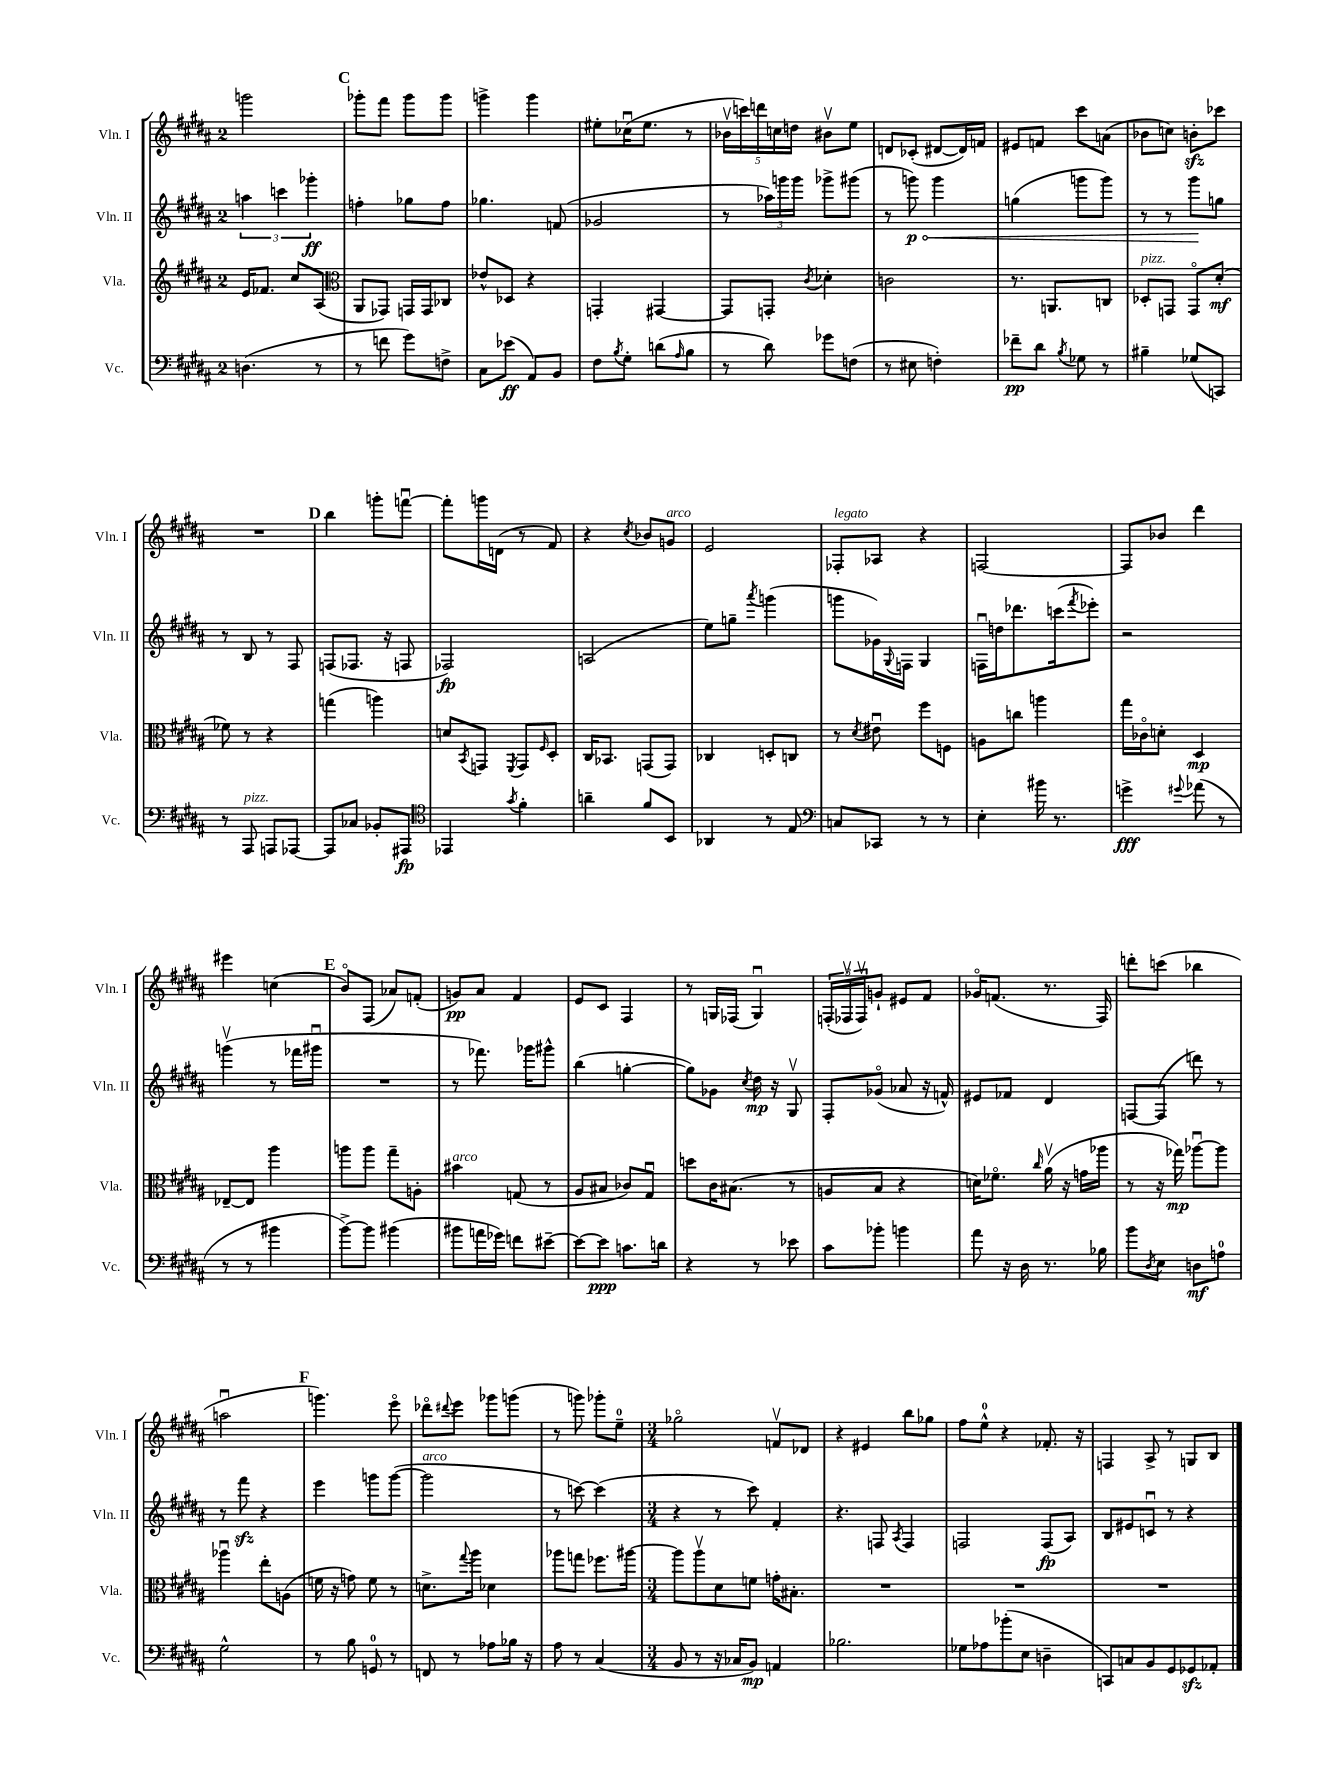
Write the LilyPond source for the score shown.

<<
\new StaffGroup <<
\new Staff = "s0" \with { instrumentName = "Vln. I" shortInstrumentName = "Vln. I" } {
    \clef treble \key b \major \once \override Staff.TimeSignature.style = #'single-digit \time 2/4
    g'''2 |
    \mark \markup { \bold "C" } ges'''8-. fis'''8 ges'''8 ges'''8 |
    g'''4-> g'''4 |
    eis''8-. ces''16\downbow( eis''8. r8 |
    \tuplet 5/4 { bes'16\upbow c'''16) d'''16 c''16 d''16 } bis'8\upbow e''8 |
    d'8 ces'8-.( dis'8~ dis'16) f'16 |
    eis'8 f'8 cis'''8 a'8( |
    bes'8 c''8) b'8-.\sfz ces'''8 |
    R2 |
    \mark \markup { \bold "D" } b''4 g'''8-. f'''8~\downbow |
    f'''8-. g'''16 d'16( r8 fis'8) |
    r4 \acciaccatura { cis''8 } bes'8 g'8^\markup { \italic "arco" } |
    e'2 |
    fes8-.^\markup { \italic "legato" } aes8 r4 |
    f2~ |
    f8 bes'8 dis'''4 |
    eis'''4 c''4( |
    \mark \markup { \bold "E" } b'8\flageolet) fis8( aes'8) f'8-.( |
    g'8\pp) ais'8 fis'4 |
    e'8 cis'8 fis4 |
    r8 g16 fes16( g4\downbow) |
    \tuplet 3/2 { f16-.( fes16\upbow fes16\upbow) } g'8-! eis'8 fis'8 |
    ges'16\flageolet f'8.( r8. fis16) |
    d'''8-. c'''8( bes''4 |
    a''2\downbow |
    \mark \markup { \bold "F" } g'''4.) e'''8\flageolet |
    des'''8\flageolet \appoggiatura { dis'''8 } e'''8 ges'''8 g'''8( |
    r8 g'''8) ges'''8-. e''8-0-- |
    \numericTimeSignature \time 3/4 ges''2\flageolet f'8\upbow des'8 |
    r4 eis'4 b''8 ges''8 |
    fis''8 e''8-0-^ r4 fes'8.-. r16 |
    f4 ais8-> r8 g8 b8 \bar "|." |
}
\new Staff = "s1" \with { instrumentName = "Vln. II" shortInstrumentName = "Vln. II" } {
    \clef treble \key b \major \once \override Staff.TimeSignature.style = #'single-digit \time 2/4
    \tuplet 3/2 { a''4 c'''4 ges'''4-.\ff } |
    \mark \markup { \bold "C" } f''4-. ges''8 f''8 |
    ges''4. f'8( |
    ges'2 |
    r8 \tuplet 3/2 { aes''16) g'''16 g'''16 } ges'''8-> gis'''8( |
    r8 \once \override Hairpin.circled-tip = ##t g'''8\p\<) g'''4 |
    g''4( g'''8 g'''8) |
    r8 r8 gis'''8\! g''8 |
    r8 b8 r8 fis8 |
    \mark \markup { \bold "D" } f8( fes8. r16 f8 |
    fes2\fp) |
    a2( |
    e''8) g''8-- \acciaccatura { ais'''8 } g'''4( |
    g'''8 ges'16) \appoggiatura { gis8 } f16 gis4 |
    f16\downbow d''16 des'''8. c'''16( \acciaccatura { fis'''8 } ees'''8-.) |
    r2 |
    g'''4\upbow( r8 fes'''16 gis'''16\downbow |
    \mark \markup { \bold "E" } R2 |
    r8 fes'''8.) ges'''16 gis'''8-^ |
    b''4( g''4~-. |
    g''8) ges'8 \acciaccatura { cis''8 } dis''16\mp r16 gis8\upbow |
    fis8-. ges'8\flageolet( aes'8 r16 f'16-^) |
    eis'8 fes'8 dis'4 |
    f8~ f8( d'''8) r8 |
    r8 fis'''8\sfz r4 |
    \mark \markup { \bold "F" } e'''4 g'''8 g'''8~( |
    g'''2^\markup { \italic "arco" } |
    r8 c'''8~) c'''4( |
    \numericTimeSignature \time 3/4 r4 r8 cis'''8) fis'4-. |
    r4. f8 \acciaccatura { ais8 } f4 |
    f2 f8\fp( ais8) |
    b8 eis'8 c'8\downbow r8 r4 \bar "|." |
}
\new Staff = "s2" \with { instrumentName = "Vla." shortInstrumentName = "Vla." } {
    \clef treble \key b \major \once \override Staff.TimeSignature.style = #'single-digit \time 2/4
    e'16 fes'8. cis''8 ais8( |
    \mark \markup { \bold "C" } \clef alto ais,8 ges,8) g,16 g,16 ces8 |
    ees'8-^ des8 r4 |
    g,4-. gis,4~ |
    gis,8 g,8-. \acciaccatura { cis'8 } des'4-. |
    c'2 |
    r8. a,8. c8 |
    des8-.^\markup { \italic "pizz." } g,8 g,8\flageolet dis'8-.\mf( |
    fes'8) r8 r4 |
    \mark \markup { \bold "D" } g''4( a''4) |
    d'8 \acciaccatura { b,8 } g,8 \acciaccatura { fis,8 } g,8 \grace { fis16 } dis8-. |
    cis16 bes,8. g,8( g,8) |
    ces4 d8-. c8 |
    r8 \acciaccatura { dis'8 } eis'8\downbow fis''8 f8 |
    a8 c''8 a''4 |
    gis''16 ces'16\flageolet d'8-. dis4\mp |
    ees8~-- ees8 ais''4 |
    \mark \markup { \bold "E" } a''8 a''8 gis''8-- a8-. |
    bis'4^\markup { \italic "arco" } g8( r8 |
    ais8 bis8 ces'8) gis8\downbow |
    d''8 cis'16 bis8.( r8 |
    a8 b8 r4 |
    d'16) fes'8.\flageolet \grace { cis''16 } ais'16\upbow( r16 g'16 aes''16 |
    r8 r16 ges''16\mp) aes''8~\downbow aes''8 |
    aes''4\downbow e''8-. a8( |
    \mark \markup { \bold "F" } f'16 r16 g'8) f'8 r8 |
    d'8.-> \appoggiatura { gis''8 } ais''16 des'4 |
    aes''8 g''8 fes''8. ais''16~ |
    \numericTimeSignature \time 3/4 ais''8 ais''8\upbow dis'8 f'8 g'16-. bis8.-. |
    R2. |
    R2. |
    R2. \bar "|." |
}
\new Staff = "s3" \with { instrumentName = "Vc." shortInstrumentName = "Vc." } {
    \clef bass \key b \major \once \override Staff.TimeSignature.style = #'single-digit \time 2/4
    d4.( r8 |
    \mark \markup { \bold "C" } r8 f'8 gis'8) f8-> |
    cis8 ees'8\ff( ais,8) b,8 |
    fis8 \acciaccatura { b8 } gis8-. d'8( \grace { ais16 } b8 |
    r8 dis'8) ges'8 f8( |
    r8 eis8 f4-.) |
    fes'8--\pp dis'8 \acciaccatura { b8 } ges8 r8 |
    bis4-- ges8( c,8) |
    r8 ais,,8^\markup { \italic "pizz." } a,,8 aes,,8~ |
    \mark \markup { \bold "D" } aes,,8 ces8 bes,8-. ais,,8\fp |
    \clef tenor ees,4 \acciaccatura { gis'8 } fis'4-. |
    a'4-- fis'8 b,8 |
    aes,4 r8 e8 |
    \clef bass c8 ces,8 r8 r8 |
    e4-. bis'16 r8. |
    g'4->\fff \appoggiatura { gis'8 } aes'8( r8 |
    r8 r8 bis'4 |
    \mark \markup { \bold "E" } b'8~->) b'8 bis'4( |
    bis'8 a'16 ges'16) f'8 eis'8~-- |
    eis'8~ eis'8\ppp c'8. d'16 |
    r4 r8 ees'8 |
    cis'8 bes'8-. b'4 |
    ais'8 r16 dis16 r8. bes16 |
    b'8 \acciaccatura { dis8 } e8 d8\mf a8-0 |
    gis2-^ |
    \mark \markup { \bold "F" } r8 b8 g,8-0 r8 |
    f,8 r8 aes8 bes16 r16 |
    ais8 r8 cis4( |
    \numericTimeSignature \time 3/4 b,8 r8 r16 ces16 b,8\mp) a,4 |
    bes2. |
    ges8 aes8 bes'8-.( e8 d4-- |
    c,8) c8 b,8 gis,8 ges,8\sfz aes,8-. \bar "|." |
}
>>
>>
\layout { \context { \Score \remove "Bar_number_engraver" } }
